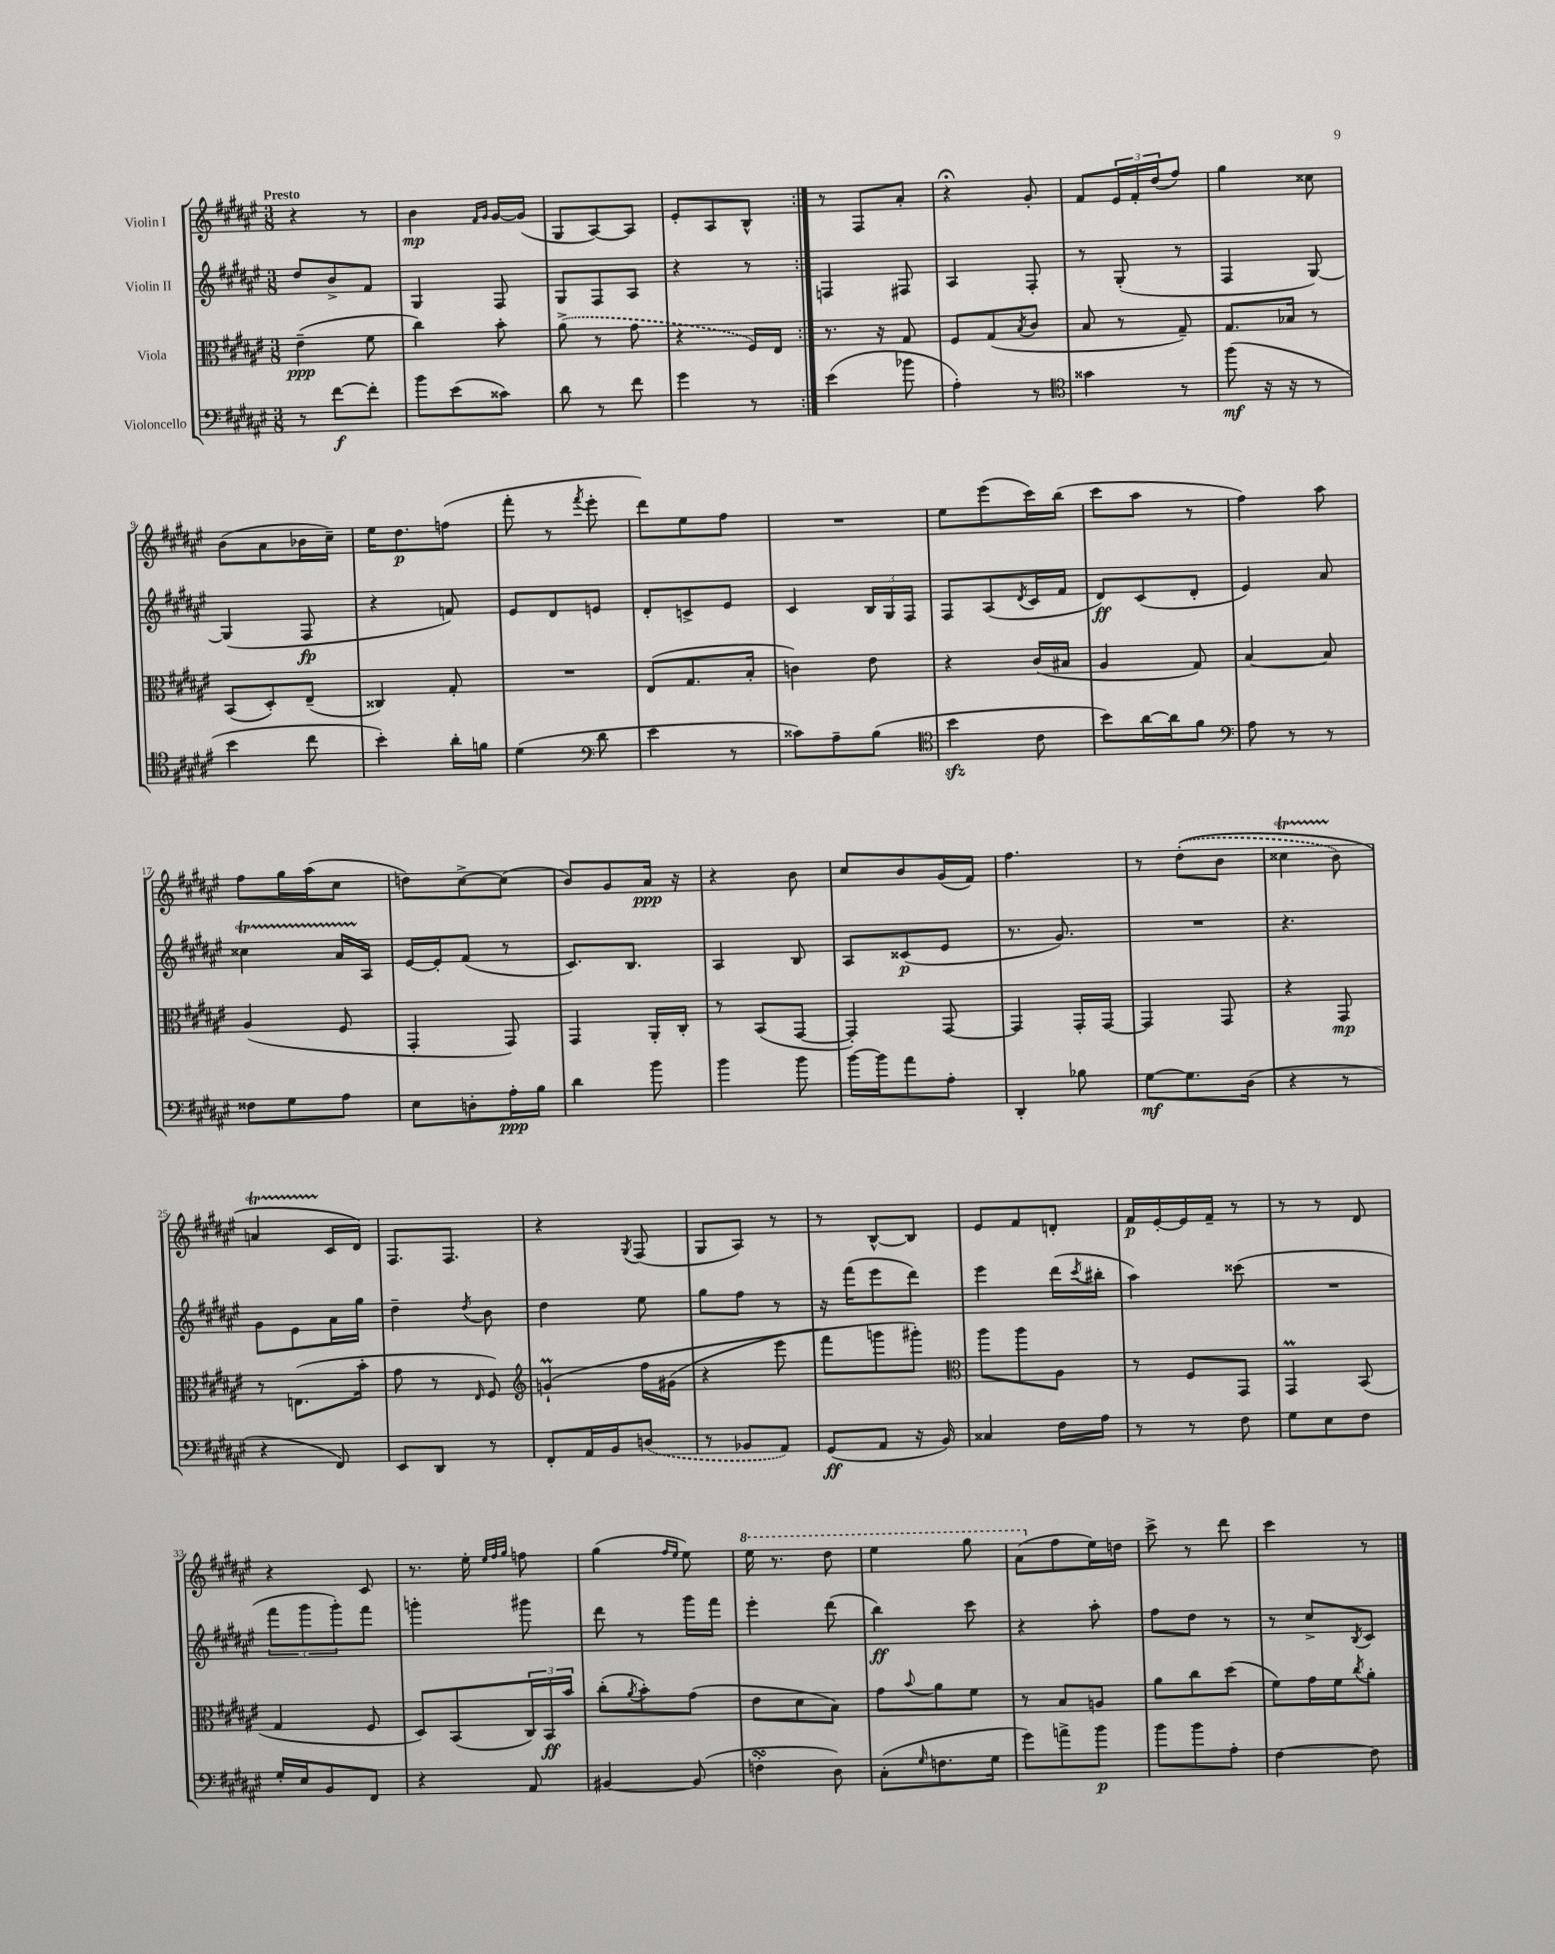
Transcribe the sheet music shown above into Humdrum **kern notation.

**kern	**dynam	**kern	**dynam	**kern	**dynam	**kern	**dynam
*part4	*part4	*part3	*part3	*part2	*part2	*part1	*part1
*staff4	*staff4	*staff3	*staff3	*staff2	*staff2	*staff1	*staff1
*I"Violoncello	*	*I"Viola	*	*I"Violin II	*	*I"Violin I	*
*clefF4	*	*clefC3	*	*clefG2	*	*clefG2	*
*k[f#c#g#d#a#e#]	*	*k[f#c#g#d#a#e#]	*	*k[f#c#g#d#a#e#]	*	*k[f#c#g#d#a#e#]	*
*M3/8	*	*M3/8	*	*M3/8	*	*M3/8	*
=1	=1	=1	=1	=1	=1	=1	=1
!	!	!	!	!	!	!LO:TX:a:B:t=Presto	!
8r	.	(4e#~\	ppp	8dd#/L	.	4r	.
[8f#\L	f	.	.	8b^/	.	.	.
8f#'\J]	.	8f#\	.	8f#/J	.	8r	.
=2	=2	=2	=2	=2	=2	=2	=2
8b\L	.	4cc#\)	.	4G#/	.	4b\	mp
(8e#\	.	.	.	.	.	.	.
.	.	.	.	.	.	16qqf#/LL	.
.	.	.	.	.	.	16qqg#/JJ	.
8c##X\J)	.	8b'\	.	8F#/	.	[16g#/LL	.
.	.	.	.	.	.	(16g#/JJ]	.
=3	=3	=3	=3	=3	=3	=3	=3
8d#\	.	(8a#^\	.	8G#/L	.	8G#/L	.
8r	.	8r	.	8F#/	.	[8A#/)	.
8f#\	.	8g#\	.	8A#/J	.	8A#/J]	.
=4	=4	=4	=4	=4	=4	=4	=4
4g#\	.	4r	.	4r	.	8e#'/L	.
.	.	.	.	.	.	8A#/	.
8r	.	16F#/LL)	.	8r	.	8B^^/J	.
.	.	16E#/JJ	.	.	.	.	.
=5:|!	=5:|!	=5:|!	=5:|!	=5:|!	=5:|!	=5:|!	=5:|!
(4e#\	.	8.r	.	4Fn/	.	8r	.
.	.	.	.	.	.	8F#/L	.
.	.	16r	.	.	.	.	.
8b-X\	.	8G#/	.	8F#X/	.	8a#'/J	.
=6	=6	=6	=6	=6	=6	=6	=6
4A#'\)	.	8F#/L	.	4A#/	.	4r;<	.
.	.	(8G#/	.	.	.	.	.
.	.	8qB/	.	.	.	.	.
8r	.	8c#/J	.	8F#'/	.	8g#'/	.
=7	=7	=7	=7	=7	=7	=7	=7
*clefC4	*	*	*	*	*	*	*
4g##X\	.	8B/	.	8r	.	8f#/L	.
.	.	8r	.	(8G#'/	.	24e#/L	.
.	.	.	.	.	.	24f#'/	.
.	.	.	.	.	.	(24dd#/J	.
8r	.	8G#~/)	.	8r	.	8ff#/J)	.
=8	=8	=8	=8	=8	=8	=8	=8
(8ff#\	mf	8.G#/L	.	4F#/	.	4gg#\	.
16r	.	.	.	.	.	.	.
16r	.	16B-X/Jk	.	.	.	.	.
8r	.	8r	.	[8G#/)	.	8cc##X\	.
!!LO:LB:g=z
=9	=9	=9	=9	=9	=9	=9	=9
4b\	.	(8BB/L	.	(4G#/]	.	(8b\L	.
.	.	8D#'/)	.	.	.	8a#\	.
8cc#\	.	(8E#~/J	.	8F#/	fp	16b-X\L	.
.	.	.	.	.	.	16cc#~\JJ)	.
=10	=10	=10	=10	=10	=10	=10	=10
4b'\)	.	4C##X/)	.	4r	.	16ee#\KL	.
.	.	.	.	.	.	8.dd#\	p
16a#'\LL	.	8G#'/	.	8fn/)	.	(8ffn\J	.
16fn\JJ	.	.	.	.	.	.	.
=11	=11	=11	=11	=11	=11	=11	=11
(4d#\	.	4.r	.	8e#/L	.	8fff#'\	.
.	.	.	.	8d#/	.	8r	.
*clefF4	*	*	*	*	*	*	*
.	.	.	.	.	.	8qfff#/	.
8d#\	.	.	.	8en/J	.	8eee#'\	.
=12	=12	=12	=12	=12	=12	=12	=12
4e#\	.	(8E#/L	.	8d#'/L	.	8ddd#\L)	.
.	.	8.G#/	.	8cn^/	.	8ee#\	.
8r	.	.	.	8e#/J	.	8ff#\J	.
.	.	16B'/Jk	.	.	.	.	.
=13	=13	=13	=13	=13	=13	=13	=13
8c##X\L)	.	4cn\)	.	4c#/	.	4.r	.
8A#~\	.	.	.	.	.	.	.
(8B\J	.	8e#\	.	24B/LL	.	.	.
.	.	.	.	24G#/	.	.	.
.	.	.	.	24F#/JJ	.	.	.
=14	=14	=14	=14	=14	=14	=14	=14
*clefC4	*	*	*	*	*	*	*
4bzz\	.	4r	.	8F#/L	.	8ee#\L	.
.	.	.	.	(8A#/	.	(8eee#\	.
.	.	.	.	8qd#/	.	.	.
8c#\	.	(16c#/LL	.	16c#/L	.	16ccc#\L)	.
.	.	16B#X/JJ	.	16f#/JJ	.	(16bb\JJ	.
=15	=15	=15	=15	=15	=15	=15	=15
8b\L)	.	4A#/	.	8d#/L)	ff	8ccc#\L	.
[16a#\L	.	.	.	(8c#/	.	8aa#\J	.
16a#\J]	.	.	.	.	.	.	.
8f#\J	.	8G#/)	.	8d#'/J	.	8r	.
=16	=16	=16	=16	=16	=16	=16	=16
*clefF4	*	*	*	*	*	*	*
8A#\	.	[4B/	.	4e#/)	.	4ff#\)	.
8r	.	.	.	.	.	.	.
8r	.	8B/]	.	8a#/	.	8aa#\	.
!!LO:LB:g=z
=17	=17	=17	=17	=17	=17	=17	=17
8F##X\L	.	(4A#/	.	4cc##Xt\	.	8ff#\L	.
8G#\	.	.	.	.	.	16gg#\L	.
.	.	.	.	.	.	(16aa#\J	.
8A#\J	.	8F#/	.	16a#TTT/LL	.	8cc#\J	.
.	.	.	.	16A#/JJ	.	.	.
=18	=18	=18	=18	=18	=18	=18	=18
8E#\L	.	4GG#'/	.	[16e#/LL	.	8ddn\L)	.
.	.	.	.	16e#'/J]	.	.	.
8Dn'\	.	.	.	(8f#/J	.	[8cc#^\	.
16A#'\L	ppp	8GG#/)	.	8r	.	(8cc#\J]	.
16B\JJ	.	.	.	.	.	.	.
=19	=19	=19	=19	=19	=19	=19	=19
4d#\	.	4GG#/	.	8.c#/L)	.	8b/L)	.
.	.	.	.	.	.	8g#/	.
.	.	.	.	8.B/J	.	.	.
8b\	.	16AA#'/LL	.	.	.	16a#/Jk	ppp
.	.	16C#'/JJ	.	.	.	16r	.
=20	=20	=20	=20	=20	=20	=20	=20
4b\	.	8r	.	4A#/	.	4r	.
.	.	(8BB/L	.	.	.	.	.
8b\	.	[8GG#/J	.	8B/	.	8b\	.
=21	=21	=21	=21	=21	=21	=21	=21
[16b\LL	.	4GG#'/])	.	8A#/L	.	8cc#/L	.
16b\J]	.	.	.	.	.	.	.
8a#\	.	.	.	(8c##X/	p	8b/	.
8A#'\J	.	[8GG#/	.	8e#/J	.	(16g#/L	.
.	.	.	.	.	.	16f#/JJ)	.
=22	=22	=22	=22	=22	=22	=22	=22
4DD#'/	.	4GG#/]	.	8.r	.	4.ff#\	.
.	.	.	.	8.g#/)	.	.	.
8B-X\	.	16GG#'/LL	.	.	.	.	.
.	.	[16GG#/JJ	.	.	.	.	.
=23	=23	=23	=23	=23	=23	=23	=23
[8G#\L	mf	4GG#/]	.	4.r	.	8r	.
8.G#\]	.	.	.	.	.	((8dd#'\L	.
.	.	8GG#/	.	.	.	8b\J	.
(16D#\Jk	.	.	.	.	.	.	.
=24	=24	=24	=24	=24	=24	=24	=24
4r	.	4r	.	4.r	.	4cc##Xt\	.
8r	.	8GG#/	mp	.	.	8b\)	.
!!LO:LB:g=z
=25	=25	=25	=25	=25	=25	=25	=25
4r	.	8r	.	8g#\L	.	4anT/	.
.	.	(8.En\L	.	8e#\	.	.	.
8FF#/)	.	.	.	16a#\L	.	16c#/LL	.
.	.	16b'\Jk	.	16gg#\JJ	.	16d#/JJ)	.
=26	=26	=26	=26	=26	=26	=26	=26
8EE#/L	.	8g#\	.	4dd#~\	.	8.F#/L	.
8DD#/J	.	8r	.	.	.	.	.
.	.	.	.	.	.	8.F#/J	.
.	.	16qqE#/	.	8qdd#/	.	.	.
8r	.	8F#/)	.	8b\	.	.	.
=27	=27	=27	=27	=27	=27	=27	=27
*	*	*clefG2	*	*	*	*	*
8FF#'/L	.	(4gnM`/	.	4dd#\	.	4r	.
16AA#/L	.	.	.	.	.	.	.
16BB/J	.	.	.	.	.	.	.
.	.	.	.	.	.	8qG#/	.
(8Dn/J	.	16ff#\LL	.	8ee#\	.	(8F#/	.
.	.	(16g#X\JJ	.	.	.	.	.
=28	=28	=28	=28	=28	=28	=28	=28
8r	.	4r	.	8gg#\L	.	8G#/L	.
8BB-X/L	.	.	.	8ff#\J	.	8A#/J)	.
8AA#/J)	.	8eee#\	.	8r	.	8r	.
=29	=29	=29	=29	=29	=29	=29	=29
(8GG#/L	ff	8fff#\L)	.	16r	.	8r	.
.	.	.	.	(16fff#\KL	.	.	.
8AA#/J	.	8gggn\	.	8eee#\	.	[8B^^/L	.
16r	.	8ggg#X'\J)	.	8ddd#\J)	.	8B/J]	.
16BB/)	.	.	.	.	.	.	.
=30	=30	=30	=30	=30	=30	=30	=30
*	*	*clefC3	*	*	*	*	*
4C##X/	.	8aa#\L	.	4eee#\	.	8e#/L	.
.	.	8aa#\	.	.	.	8f#/	.
16F#\LL	.	8A#\J	.	(16ddd#\LL	.	8dn'/J	.
.	.	.	.	8qccc#/	.	.	.
16A#\JJ	.	.	.	16bb#X'\JJ	.	.	.
=31	=31	=31	=31	=31	=31	=31	=31
8r	.	8r	.	4aa#\)	.	16f#/LL	p
.	.	.	.	.	.	[16e#'/	.
8r	.	8F#/L	.	.	.	16e#/]	.
.	.	.	.	.	.	16f#~/JJ	.
8F#\	.	8GG#/J	.	(8ccc##X\	.	8r	.
=32	=32	=32	=32	=32	=32	=32	=32
8G#\L	.	4GG#M/	.	4.r	.	8r	.
8E#\	.	.	.	.	.	8r	.
8F#\J	.	(8BB/	.	.	.	8d#/	.
!!LO:LB:g=z
=33	=33	=33	=33	=33	=33	=33	=33
16G#'/LL	.	4G#/	.	12fff#\L	.	4r	.
16E#/J	.	.	.	.	.	.	.
.	.	.	.	12ggg#\	.	.	.
8BB/	.	.	.	.	.	.	.
.	.	.	.	12ggg#'\)	.	.	.
8FF#/J	.	8F#/	.	8fff#\J	.	8c#/	.
=34	=34	=34	=34	=34	=34	=34	=34
4r	.	8D#/L)	.	4gggn'\	.	8.r	.
.	.	(8BB/	.	.	.	.	.
.	.	.	.	.	.	16ee#'\	.
.	.	.	.	.	.	32qqee#/LLL	.
.	.	.	.	.	.	32qqff#/	.
.	.	.	.	.	.	32qqgg#/JJJ	.
8AA#/	.	24C#/L)	.	8ggg#X\	.	8ffn\	.
.	.	24BB/	ff	.	.	.	.
.	.	24b/JJ	.	.	.	.	.
=35	=35	=35	=35	=35	=35	=35	=35
[4BB#X/	.	(8cc#'\L	.	8ddd#\	.	(4gg#\	.
.	.	8qa#/	.	.	.	.	.
.	.	8b'\)	.	8r	.	.	.
.	.	.	.	.	.	16qqff#/LL	.
.	.	.	.	.	.	16qqee#/JJ	.
(8BB#/]	.	(8g#\J	.	16ggg#\LL	.	8ee#\)	.
.	.	.	.	16fff#\JJ	.	.	.
=36	=36	=36	=36	=36	=36	=36	=36
*	*	*	*	*	*	*8va	*
4FnsSSs'\	.	8e#\L	.	4eee#'\	.	16eee#\	.
.	.	.	.	.	.	8.r	.
.	.	8d#\	.	.	.	.	.
8D#\)	.	8B\J)	.	(8ddd#\	.	8ddd#\	.
=37	=37	=37	=37	=37	=37	=37	=37
(8C#'\L	.	8g#\L	.	4bb\)	ff	4eee#\	.
16qqG#/	.	8qqb/	.	.	.	.	.
8.Fn\	.	8a#\	.	.	.	.	.
.	.	8f#\J	.	8ccc#\	.	8ggg#\	.
16G#\Jk	.	.	.	.	.	.	.
=38	=38	=38	=38	=38	=38	=38	=38
8g#\L)	.	8r	.	4r	.	(8aa#\L	.
*	*	*	*	*	*	*X8va	*
8an^\	.	8B/L	.	.	.	8ff#\	.
8b\J	p	8An/J	.	8aa#'\	.	16ee#\L)	.
.	.	.	.	.	.	16ddn\JJ	.
=39	=39	=39	=39	=39	=39	=39	=39
8b\L	.	8a#\L	.	8ff#\L	.	8ccc#^\	.
8b\	.	8cc#\	.	8dd#\J	.	8r	.
8A#'\J	.	(8dd#\J	.	8r	.	8ddd#\	.
=40	=40	=40	=40	=40	=40	=40	=40
[4F#\	.	8f#\L)	.	8r	.	4ccc#\	.
.	.	16g#\L	.	8cc#^/L	.	.	.
.	.	16f#\J	.	.	.	.	.
.	.	8qcc#/	.	8qB/	.	.	.
8F#\]	.	8a#'\J	.	8c#/J	.	8r	.
==	==	==	==	==	==	==	==
*-	*-	*-	*-	*-	*-	*-	*-
